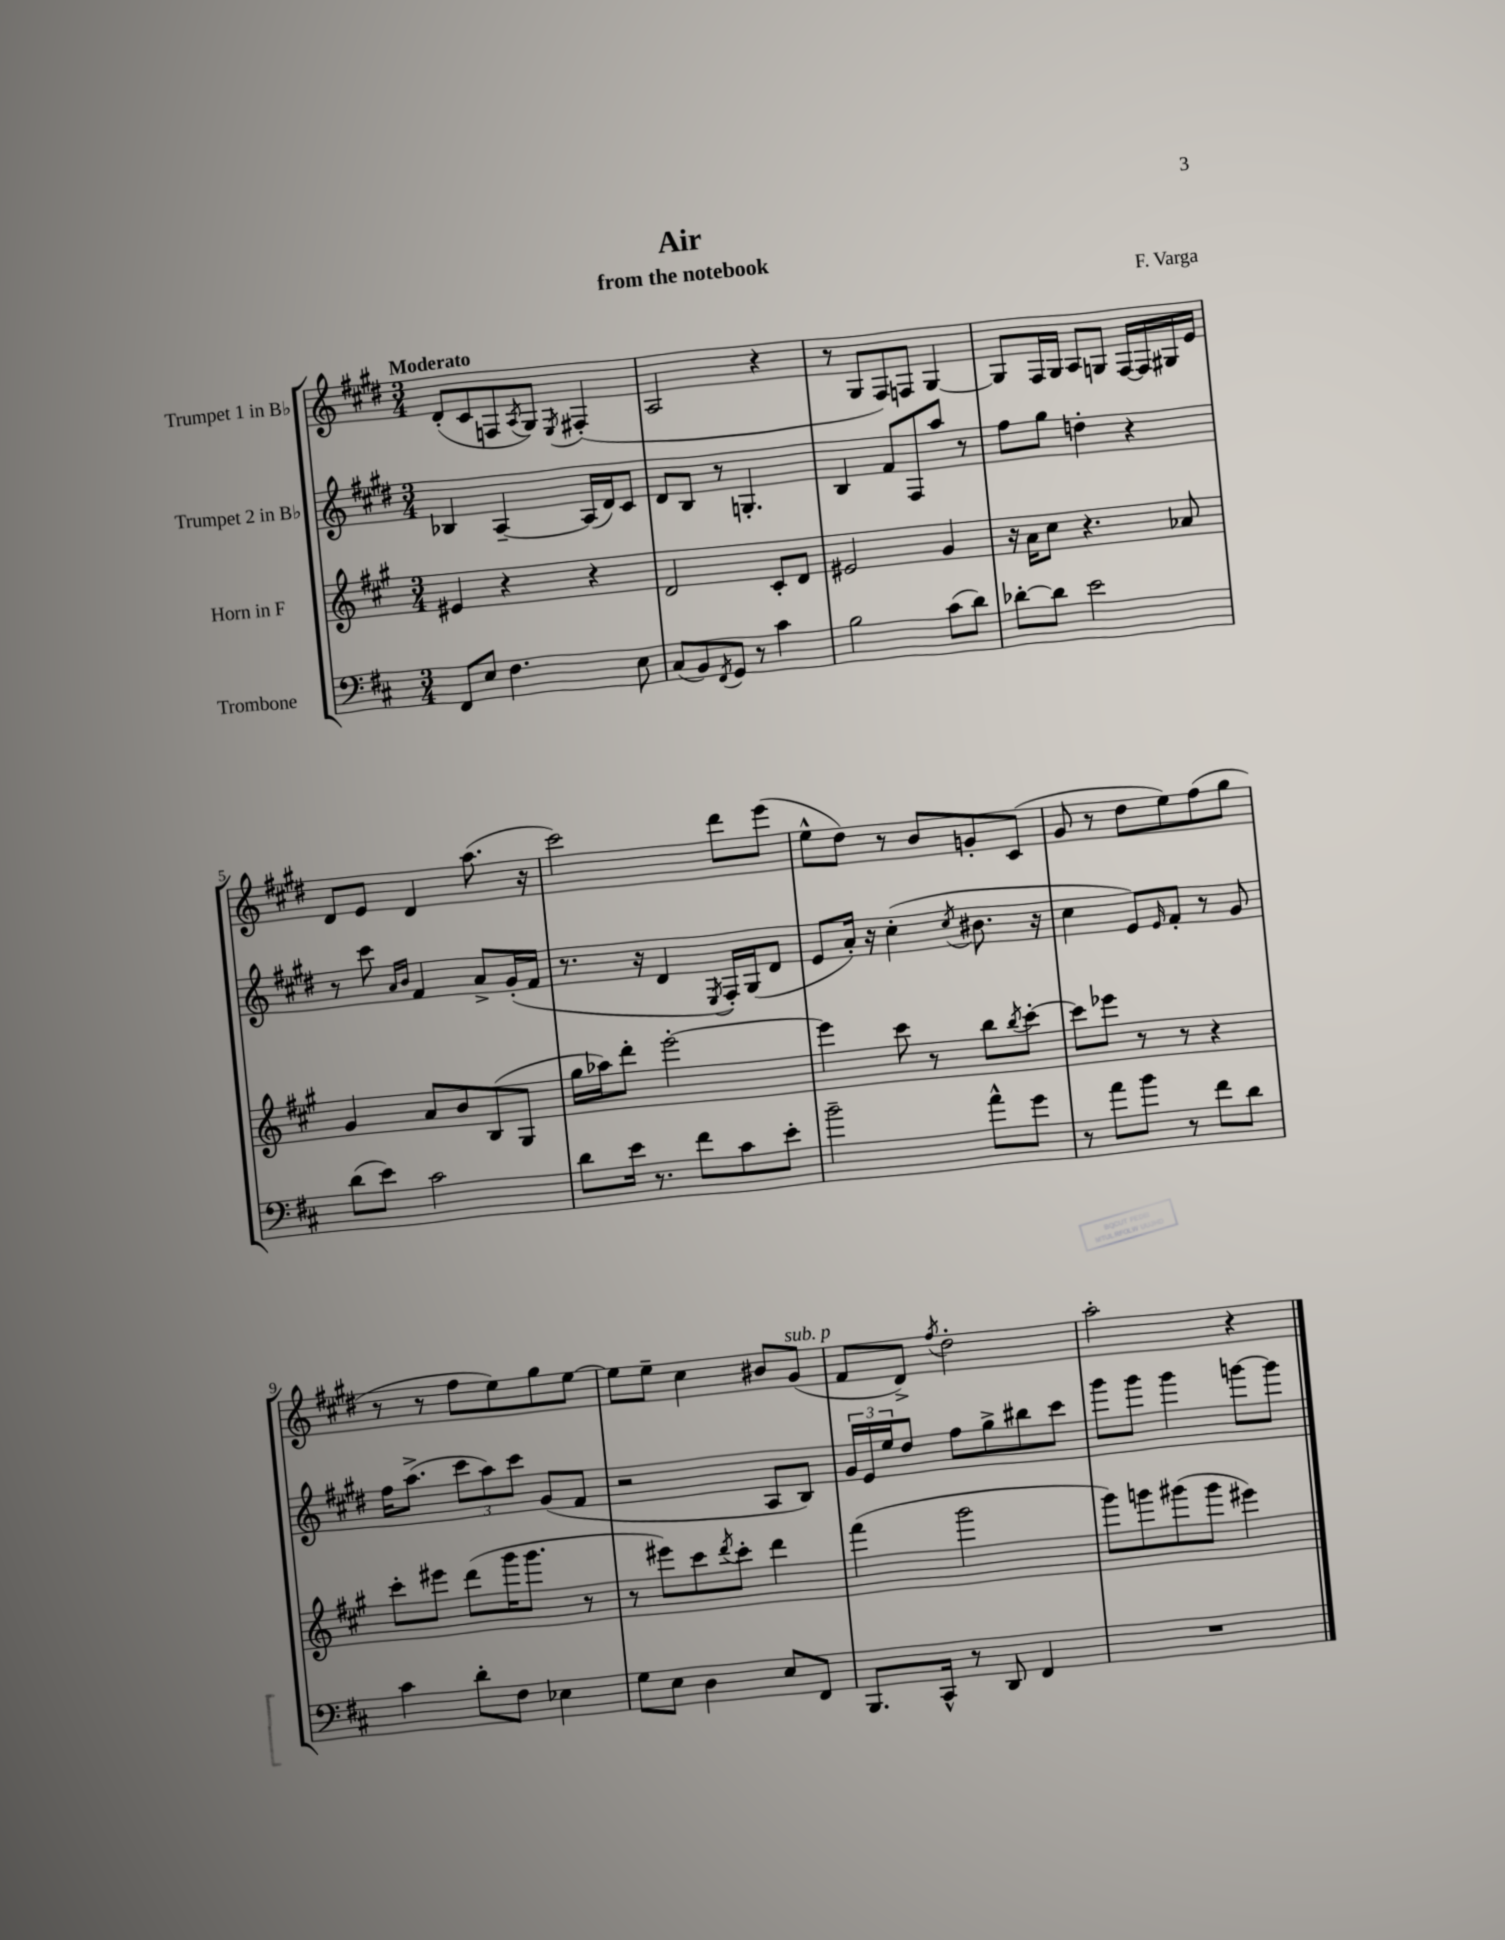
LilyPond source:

\header { title = "Air" composer = "F. Varga" subtitle = "from the notebook" }
<<
\new StaffGroup <<
\new Staff = "s0" \with { instrumentName = "Trumpet 1 in Bb" } {
    \clef treble \key e \major \numericTimeSignature \time 3/4 \tempo "Moderato"
    dis'8-.( cis'8 f8 \acciaccatura { a8 } gis8) \acciaccatura { e8 } fis4-.( |
    a2 r4 |
    r8 gis8 fis8) f8 gis4~ |
    gis8 fis16 gis16 a8 g8 fis16~ fis16 gis16 e'16 |
    dis'8 e'8 dis'4 a''8.( r16 |
    cis'''2) dis'''8 e'''8( |
    e''8-^ dis''8) r8 b'8 g'8-. cis'8( |
    gis'8 r8 dis''8 e''8) fis''8( gis''8 |
    r8 r8 fis''8 e''8) gis''8 e''8~ |
    e''8 e''8-- cis''4 bis'8 gis'8^\markup { \italic "sub. p" }( |
    fis'8 dis'8->) \acciaccatura { fis''8 } dis''2-. |
    a''2-. r4 \bar "|." |
}
\new Staff = "s1" \with { instrumentName = "Trumpet 2 in Bb" } {
    \clef treble \key e \major \numericTimeSignature \time 3/4
    bes4 a4~-- a16( dis'16) cis'8 |
    dis'8 b8 r8 g4.-. |
    b4 fis'8 fis8 a''8 r8 |
    fis''8 gis''8 d''4-. r4 |
    r8 cis'''8 \grace { a'16 b'16 } fis'4 a'8-> gis'16-.( fis'16 |
    r8. r16 dis'4 \acciaccatura { e8 } fis16-.) gis16( dis'8 |
    e'8 a'16-.) r16 cis''4-.( \acciaccatura { cis''8 } bis'8. r16 |
    cis''4 e'8) \grace { e'16 } fis'8-. r8 gis'8 |
    fis''16 a''8.->( \tuplet 3/2 { cis'''8 a''8) cis'''8 } gis'8( fis'8 |
    r2 a8 b8) |
    \tuplet 3/2 { gis'16 e'16 e''16 } dis''8 fis''8 gis''8-> bis''8 cis'''8 |
    gis'''8 gis'''8 gis'''4 g'''8~ g'''8 \bar "|." |
}
\new Staff = "s2" \with { instrumentName = "Horn in F" } {
    \clef treble \key a \major \numericTimeSignature \time 3/4
    eis'4 r4 r4 |
    d'2 cis'8-. d'8 |
    eis'2 gis'4 |
    r16 a'16 cis''8 r4. aes'8 |
    gis'4 a'8 b'8 b8( gis8 |
    gis''16 aes''16) d'''8-. e'''2~-. |
    e'''4 cis'''8 r8 b''8 \acciaccatura { b''8 } cis'''8~-. |
    cis'''8 ees'''8 r8 r8 r4 |
    cis'''8-. eis'''8 d'''8( gis'''16 gis'''8. r8 |
    r8 eis'''8) cis'''8 \acciaccatura { d'''8 } cis'''8-. d'''4 |
    fis'''4( gis'''2 |
    gis'''8) g'''8 gis'''8( gis'''8 eis'''4) \bar "|." |
}
\new Staff = "s3" \with { instrumentName = "Trombone" } {
    \clef bass \key d \major \numericTimeSignature \time 3/4
    fis,8 e8 fis4. e8 |
    cis8( b,8) \acciaccatura { fis,8 } g,8 r8 cis'4 |
    b2 cis'8( d'8) |
    des'8~-. des'8 e'2 |
    d'8( e'8) cis'2 |
    d'8 e'16 r8. fis'8 cis'8 e'8-. |
    b'2-- a'8-^ g'8 |
    r8 a'8 b'8 r8 fis'8 d'8 |
    cis'4 d'8-. fis8 ees4 |
    g8 e8 d4 e8 fis,8 |
    b,,8. cis,16-^ r8 d,8 fis,4 |
    R2. \bar "|." |
}
>>
>>
